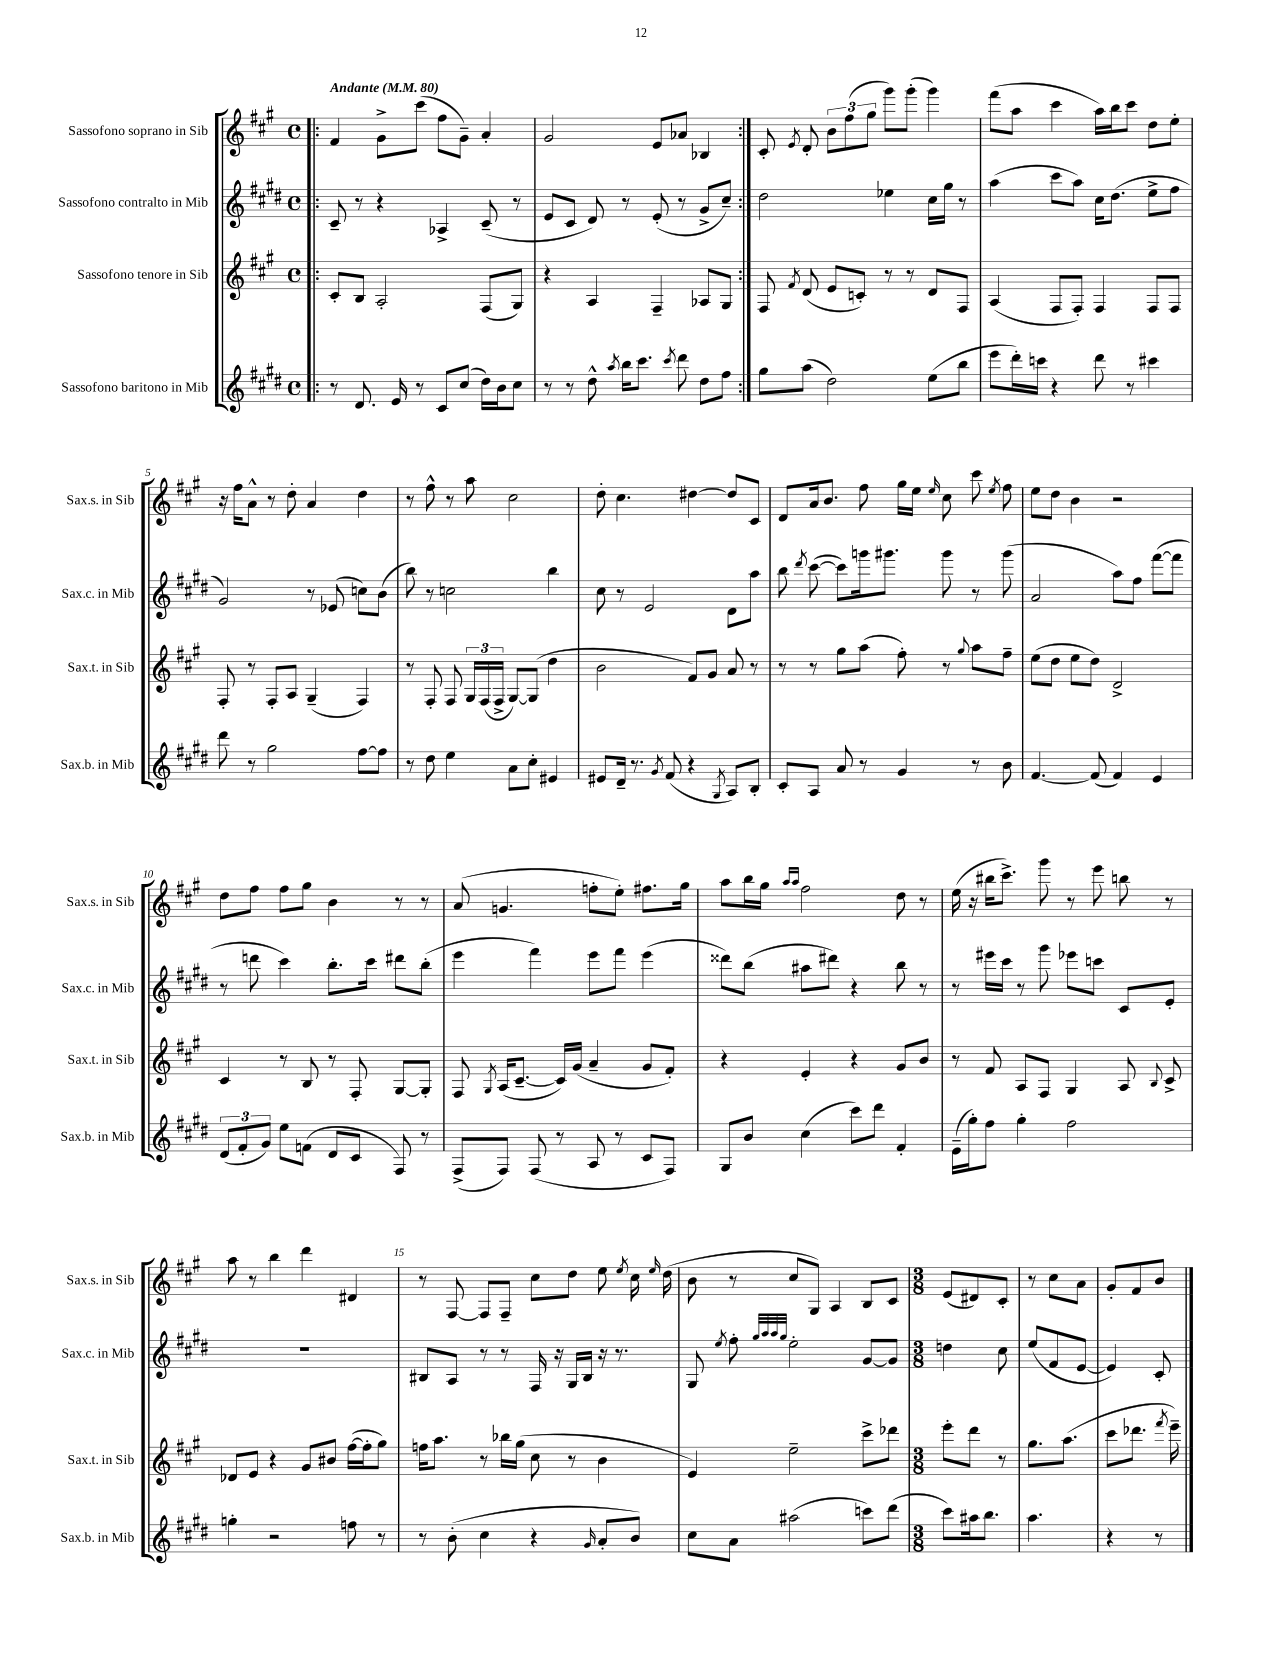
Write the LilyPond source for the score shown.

<<
\new StaffGroup <<
\new Staff = "s0" \with { instrumentName = "Sassofono soprano in Sib" shortInstrumentName = "Sax.s. in Sib" } {
    \clef treble \key a \major \defaultTimeSignature \time 4/4 \tempo "Andante" 4 = 80
    \autoBeamOff \repeat volta 2 { \bar ".|:" fis'4 gis'8[-> cis'''8]( fis''8[ gis'8]--) a'4-. |
    gis'2 e'8[ aes'8] bes4 | }
    cis'8-. \acciaccatura { e'8 } d'8-. \tuplet 3/2 { b'8[ fis''8( gis''8] } gis'''8[) gis'''8]-.( gis'''4) |
    fis'''8[( a''8] cis'''4 a''16[) b''16 cis'''8] d''8[ e''8]-. |
    r16 fis''16[ a'8]-^ r8 d''8-. a'4 d''4 |
    r8 fis''8-^ r8 a''8 cis''2 |
    d''8-. cis''4. dis''4~ dis''8[ cis'8] |
    d'8[ a'16 b'8.] fis''8 gis''16[ e''16] \grace { e''16 } cis''8 cis'''8 \acciaccatura { e''8 } fis''8 |
    e''8[ d''8] b'4 r2 |
    d''8[ fis''8] fis''8[ gis''8] b'4 r8 r8 |
    a'8( g'4. f''8[-. e''8]-.) fis''8.[ gis''16] |
    a''8[ b''16 gis''16] \grace { a''16[ a''16] } fis''2 d''8 r8 |
    e''16( r16 bis''16[ cis'''8.]->) gis'''8 r8 e'''8 b''8 r8 |
    a''8 r8 b''4 d'''4 dis'4 |
    r8 fis8~ fis8[ fis8]-- cis''8[ d''8] e''8 \acciaccatura { e''8 } cis''16 \grace { e''16 } d''16( |
    b'8 r8 cis''8[ gis8]) a4 b8[ cis'8] |
    \numericTimeSignature \time 3/8 e'8[( dis'8) cis'8]-. |
    r8 cis''8[ a'8] |
    gis'8[-. fis'8 b'8] \bar "|." |
}
\new Staff = "s1" \with { instrumentName = "Sassofono contralto in Mib" shortInstrumentName = "Sax.c. in Mib" } {
    \clef treble \key e \major \defaultTimeSignature \time 4/4
    \autoBeamOff \repeat volta 2 { \bar ".|:" cis'8-- r8 r4 aes4-> cis'8--( r8 |
    e'8[ cis'8] dis'8) r8 e'8-.( r8 gis'8[-> cis''8]--) | }
    dis''2 ees''4 cis''16[ gis''16] r8 |
    a''4( cis'''8[ a''8]) cis''16[ dis''8.]( e''8[-> fis''8] |
    gis'2) r8 ees'8( c''8[) b'8]( |
    b''8) r8 c''2 b''4 |
    cis''8 r8 e'2 dis'8[ a''8] |
    b''8 \acciaccatura { dis'''8 } cis'''8~( cis'''8[) g'''16 gis'''8.] gis'''8 r8 gis'''8( |
    a'2 a''8[) fis''8] fis'''8[~( fis'''8] |
    r8 d'''8 cis'''4) b''8.[-. cis'''16] dis'''8[ b''8]-.( |
    e'''4 fis'''4) e'''8[ fis'''8] e'''4( |
    disis'''8[) b''8]( ais''8[ dis'''8]) r4 b''8 r8 |
    r8 eis'''16[ cis'''16] r8 gis'''8 ees'''8[ c'''8] cis'8[ e'8]-. |
    R1 |
    bis8[ a8] r8 r8 fis16 r16 gis16[ bis16] r16 r8. |
    gis8 \acciaccatura { e''8 } fis''8-. \grace { gis''32[ a''32 a''32 gis''32] } e''2-. gis'8[~ gis'8] |
    \numericTimeSignature \time 3/8 d''4 cis''8 |
    e''8[( fis'8 e'8]~ |
    e'4) cis'8-. \bar "|." |
}
\new Staff = "s2" \with { instrumentName = "Sassofono tenore in Sib" shortInstrumentName = "Sax.t. in Sib" } {
    \clef treble \key a \major \defaultTimeSignature \time 4/4
    \autoBeamOff \repeat volta 2 { \bar ".|:" cis'8[-. b8] a2-. fis8[( gis8]) |
    r4 a4 fis4-- aes8[ gis8] | }
    fis8 \acciaccatura { fis'8 } d'8( e'8[ c'8]-.) r8 r8 d'8[ fis8] |
    a4( fis8[ fis8]-.) fis4 fis8[ fis8] |
    fis8-. r8 fis8[-. a8] gis4--( fis4) |
    r8 fis8-. fis8 \tuplet 3/2 { gis16[ fis16( fis16]-> } gis8[~) gis8]( d''4 |
    b'2 fis'8[) gis'8] a'8 r8 |
    r8 r8 gis''8[ a''8]( fis''8-.) r8 \appoggiatura { gis''8 } a''8[ fis''8]-- |
    e''8[( d''8] e''8[ d''8]) d'2-> |
    cis'4 r8 b8 r8 fis8-. gis8[~ gis8]-. |
    fis8 \acciaccatura { gis8 } a16[( cis'8.]~-- cis'16[) gis'16]( a'4-- gis'8[ fis'8]-.) |
    r4 e'4-. r4 gis'8[ b'8] |
    r8 fis'8 a8[ fis8] gis4 a8 \appoggiatura { b8 } cis'8-> |
    des'8[ e'8] r4 gis'8[ bis'8] fis''16[~( fis''16-. gis''8]) |
    f''16[ a''8.] r8 bes''16[ gis''16]( cis''8 r8 b'4 |
    e'4) e''2-- cis'''8[-> des'''8] |
    \numericTimeSignature \time 3/8 e'''8[-. d'''8] r8 |
    gis''8.[ a''8.]( |
    cis'''8[ des'''8.] \acciaccatura { fis'''8 } e'''16--) \bar "|." |
}
\new Staff = "s3" \with { instrumentName = "Sassofono baritono in Mib" shortInstrumentName = "Sax.b. in Mib" } {
    \clef treble \key e \major \defaultTimeSignature \time 4/4
    \autoBeamOff \repeat volta 2 { \bar ".|:" r8 dis'8. e'16 r8 cis'8[ cis''8]( dis''16[) b'16 cis''8] |
    r8 r8 dis''8-^ \acciaccatura { a''8 } b''16[ cis'''8.] \acciaccatura { cis'''8 } dis'''8 dis''8[ fis''8] | }
    gis''8[ a''8]( dis''2) e''8[( b''8] |
    e'''8[ dis'''16-.) c'''16] r4 dis'''8 r8 cis'''4 |
    dis'''8 r8 gis''2 fis''8[~ fis''8] |
    r8 dis''8 e''4 a'8[ cis''8]-. eis'4 |
    eis'8[ dis'16]-- r8. \acciaccatura { gis'8 } fis'8( r4 \acciaccatura { gis8 } a8[) b8]-. |
    cis'8[-. a8] a'8 r8 gis'4 r8 b'8 |
    fis'4.~ fis'8( fis'4) e'4 |
    \tuplet 3/2 { dis'8[( fis'8-. gis'8]) } e''8[ f'8]( dis'8[ cis'8] fis8) r8 |
    fis8[->( fis8]) fis8( r8 a8 r8 cis'8[ fis8]) |
    gis8[ b'8] cis''4( cis'''8[) dis'''8] fis'4-. |
    e'16[--( gis''16-.) fis''8] gis''4-. fis''2 |
    g''4-. r2 f''8 r8 |
    r8 b'8-.( cis''4 r4 \grace { gis'16 } a'8[-. b'8]) |
    cis''8[ a'8] ais''2( c'''8[) dis'''8]( |
    \numericTimeSignature \time 3/8 cis'''8[) ais''16 b''8.] |
    a''4. |
    r4 r8 \bar "|." |
}
>>
>>
\layout { \context { \Score \override BarNumber.break-visibility = ##(#f #t #t) barNumberVisibility = #(every-nth-bar-number-visible 5) } }
